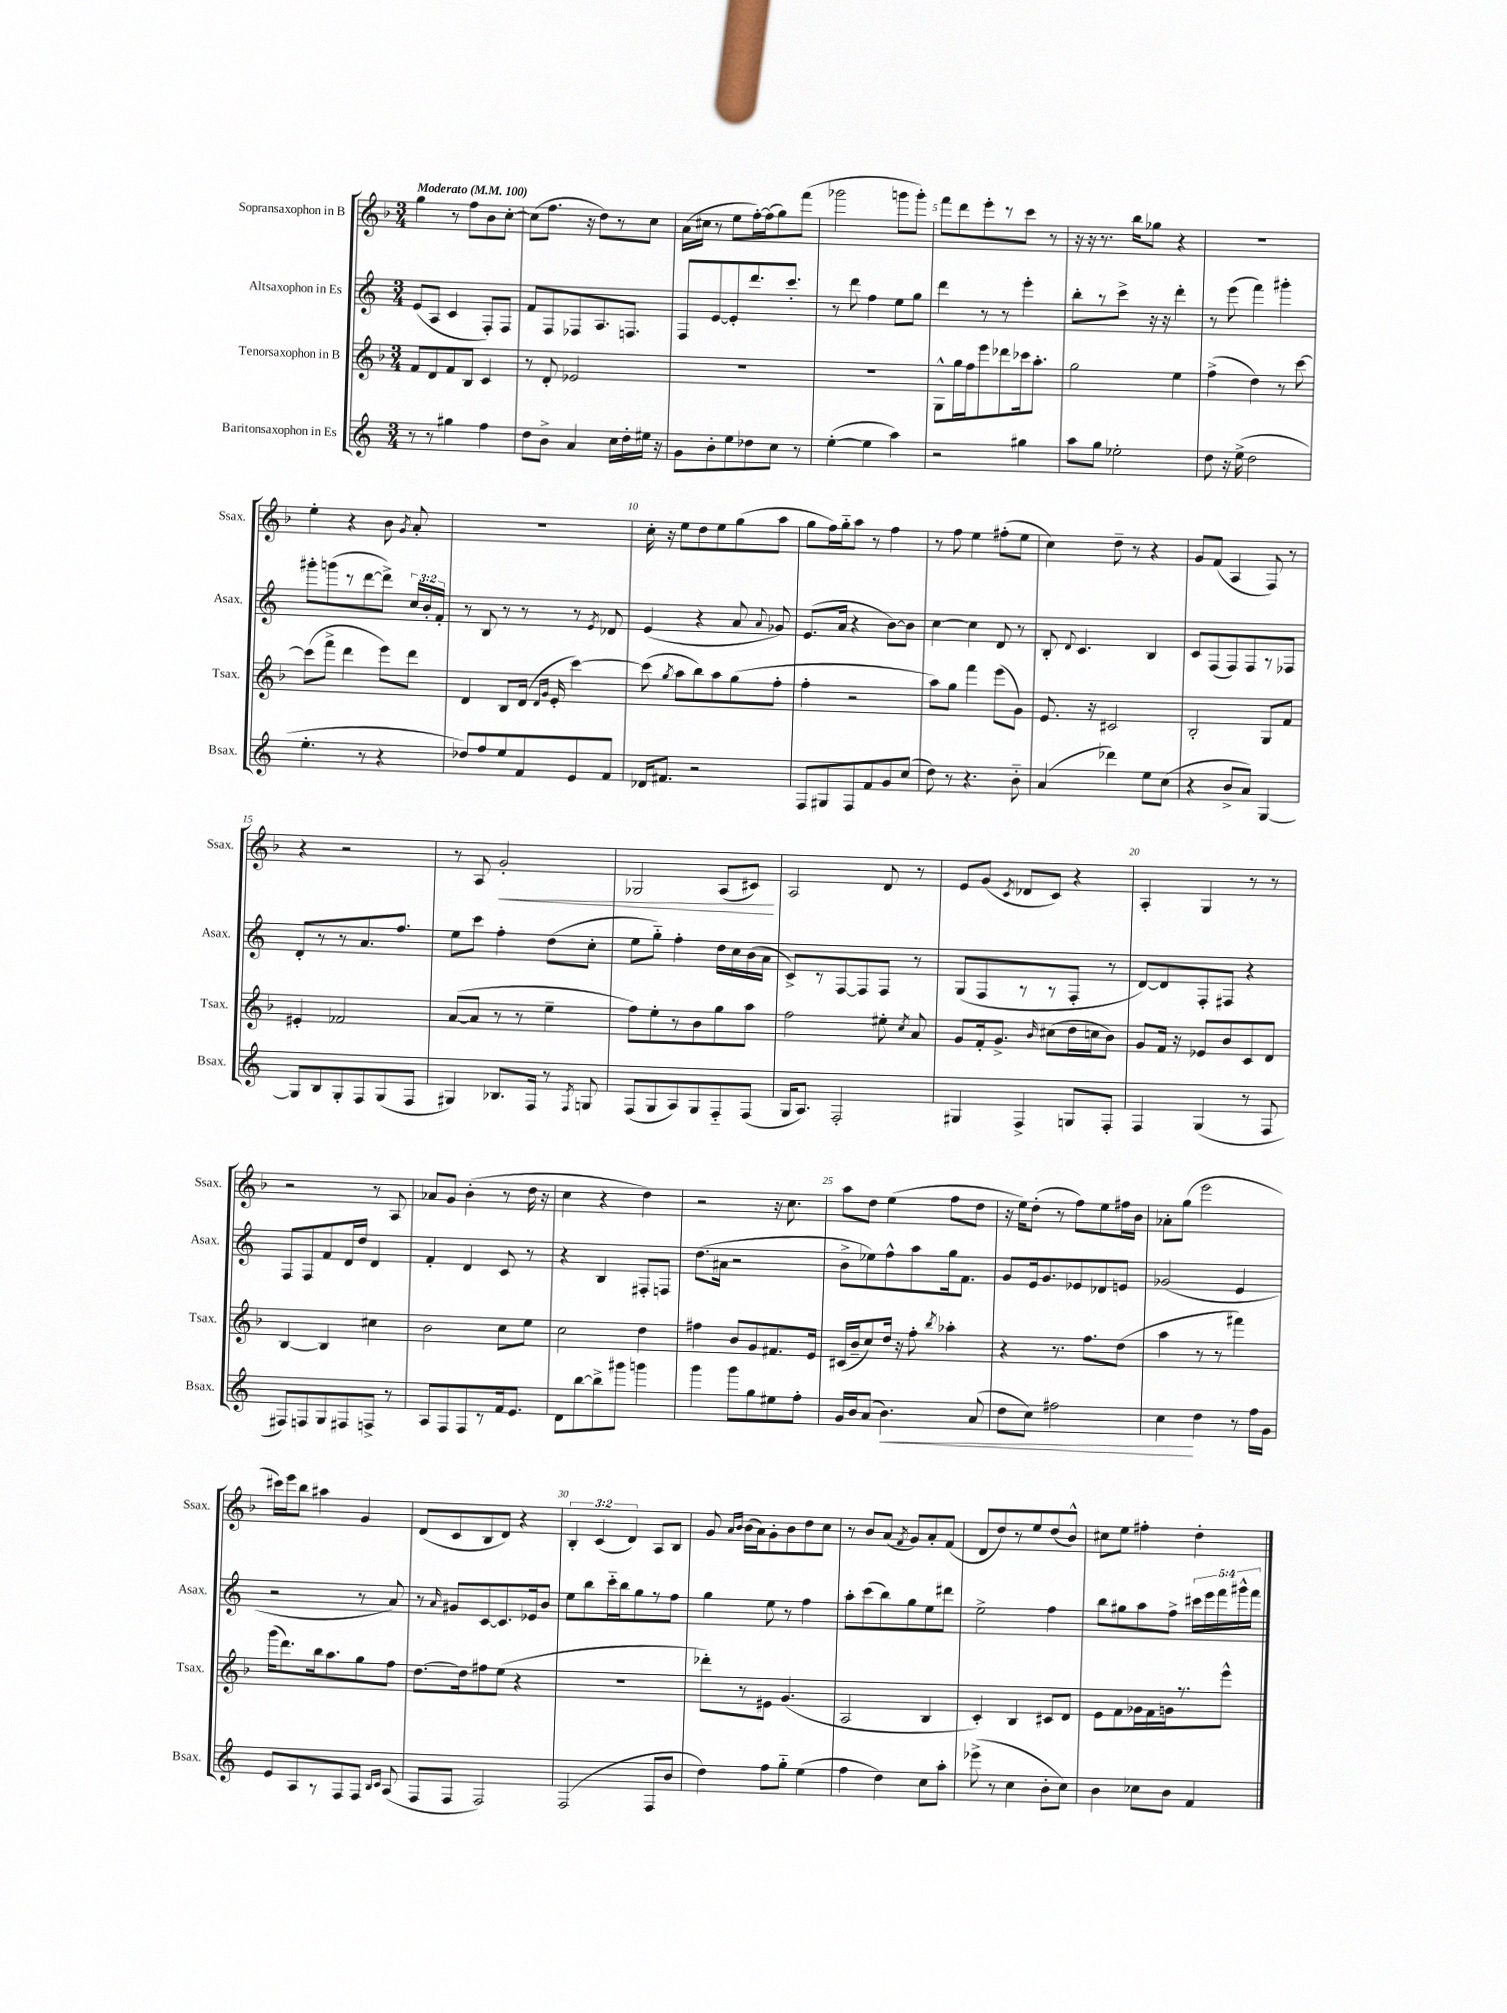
<<
\new StaffGroup <<
\new Staff = "s0" \with { instrumentName = "Sopransaxophon in B" shortInstrumentName = "Ssax." } {
    \clef treble \key f \major \numericTimeSignature \time 3/4 \override Staff.TupletNumber.text = #tuplet-number::calc-fraction-text \tempo "Moderato" 4 = 100
    \autoBeamOff g''4 r8 f''8[ bes'8 c''8]~-. |
    c''8[( f''8.] r16 d''8[) r8 c''8] |
    a'16[( cis''16] r8 e''8[ f''16~-.) f''16( g''8) f'''8]( |
    ges'''2 g'''8[ g'''8]-.) |
    f'''8[ d'''8 e'''8-. r8 c'''8] r8 |
    r16 r16 r8. bes''16[ ges''8] r4 |
    R2. |
    e''4-. r4 bes'8 \acciaccatura { g'8 } a'8-. |
    R2. |
    c''16-. r16 e''8[ d''8 e''8 g''8( a''8] |
    g''8[ f''16) g''16-_ a''8] r8 f''4 |
    r8 f''8 e''4 fis''8[-.( e''8] |
    c''4) d''8-- r8 r4 |
    g'8[ f'8]( a4 f8) r8 |
    r4 r2 |
    r8 a8 g'2-.\< |
    ges2 a8[( cis'8]\!) |
    a2 d'8 r8 |
    e'8[ g'8]( \acciaccatura { c'8 } des'8[ c'8]) r4 |
    a4-. g4 r8 r8 |
    r2 r8 a8 |
    aes'8[ g'8] bes'4-.( r8 d''16 r16 |
    c''4 r4 d''4) |
    r2 r16 c''8. |
    a''8[ d''8] e''4( f''8[ d''8] |
    r16 e''16[) d''8]-.( r8 f''8[) e''8 fis''16 bes'16] |
    aes'8[-. g''8]( e'''2 |
    cis'''16[) e'''16 bes''8] ais''4 g'4 |
    d'8[( c'8 bes8 d'8]) r4 |
    \tuplet 3/2 { bes4-. c'4( d'4) } a8[ bes8] |
    g'8 \grace { a'16[ bes'16] } bes'16[( a'16) g'8-. bes'8 d''8 c''8] |
    r8 bes'8[ a'8]( \acciaccatura { f'8 } g'8[) a'8-. f'8]( |
    d'8[ d''8) r8 e''8 d''8( bes'8]-^) |
    cis''8[ e''8] fis''4-. d''4-. \bar "|." |
}
\new Staff = "s1" \with { instrumentName = "Altsaxophon in Es" shortInstrumentName = "Asax." } {
    \clef treble \key c \major \numericTimeSignature \time 3/4 \override Staff.TupletNumber.text = #tuplet-number::calc-fraction-text
    \autoBeamOff e'8[( a8] c'4 f8[-.) f8] |
    f'8[ f8 fes8 a8. f8.] |
    f8[ e'8~ e'8-. d'''8. c'''8.]-. |
    r8 d'''8 f''4 e''8[ g''8] |
    d'''4 r8 r8 e'''4-. |
    b''8[-. r8 c'''8]-> r16 r16 d'''4-. |
    r8 e'''8( f'''4) gis'''4-. |
    gis'''8[-. g'''8( r8 d'''8~ d'''8]->) \tuplet 3/2 { c''16[ b'16-. f'16]-. } |
    r8 b8 r8 r8 r8 \acciaccatura { e'8 } des'8 |
    e'4( r4 a'8 \appoggiatura { a'8 } ges'8) |
    e'8.[( a'16] r4 b'8[~) b'8] |
    c''4~ c''4 d'8 r8 |
    b8-. \appoggiatura { d'8 } c'4. b4 |
    c'8[ f8( f8) f8 r8 fes8] |
    d'8[-. r8 r8 a'8. f''8.] |
    e''8[ c'''8] f''4-. d''8[( c''8]-. |
    e''8[ g''8]-_) f''4-. d''16[ c''16 b'16( a'16] |
    c'8[->) r8 f8~ f8 f8] r8 |
    g8[( f8 r8 r8 f8]-. r8 |
    d'8[~) d'8 f8-. fis8] r4 |
    f8[ f8 f'8 d'16 d''16] d'4 |
    f'4-. d'4 c'8 r8 |
    r4 b4 fis8[-. f8] |
    d''8.[( ais'16] r2 |
    b'8[-> ees''8) f''8-^ a''8 g''16 f'8.] |
    g'8[ e'16 g'8. ees'8 des'8 e'8] |
    ges'2( e'4 |
    r2 r8 a'8) |
    r8 \grace { a'16 } gis'8[ c'8~ c'8. ees'16 b'8] |
    e''8[ b''8 c'''16-_ b''16 g''8 r8 f''8] |
    g''4 e''8 r8 f''4 |
    a''8[-. c'''8( b''8) g''8 e''8 dis'''8] |
    e''2-> f''4 |
    b''8[ gis''8 a''8 f''8]-> \tuplet 5/4 { cis'''16[ e'''16 f'''16 gis'''16-^ f'''16] } \bar "|." |
}
\new Staff = "s2" \with { instrumentName = "Tenorsaxophon in B" shortInstrumentName = "Tsax." } {
    \clef treble \key f \major \numericTimeSignature \time 3/4
    \autoBeamOff f'8[ d'8 f'8 bes8] c'4 |
    r8 d'8-. ees'2 |
    R2. |
    R2. |
    g8[-^ g''16 f''16 e'''8 des'''8 ces'''16 a''8.]-. |
    g''2 e''4 |
    f''4->( d''4) r8 c'''8~ |
    c'''8[( f'''8]-> d'''4 e'''8[) d'''8] |
    d'4 bes8[ d'16]( \grace { d'16[ g'16] } e'16-. c'''4~) |
    c'''8( \acciaccatura { g''8 } a''8[ bes''8) a''8 g''8( f''8]-. |
    f''4-. r2 |
    a''8[) g''8] f'''4 e'''8[( g'8]) |
    e'8. r16 cis'2 |
    bes2-. g8[ f'8] |
    eis'4-. fes'2 |
    a'8[~( a'8] r8 r8 e''4-- |
    f''8[) e''8-. r8 bes'8 g''8 a''8] |
    f''2 eis''8-. \acciaccatura { c''8 } a'8 |
    g'8[ f'16-. g'8.]-> \grace { bes'16 } cis''8[( d''16 c''16 bes'8]) |
    g'8[ f'16] r16 ees'8[ bes'8 c'8 d'8] |
    bes4~ bes4 cis''4 |
    bes'2 c''8[ e''8] |
    c''2 d''4 |
    fis''4 bes'8[ g'8 fis'8. e'16] |
    cis'16[( bes'16-- c''8) d''16] r16 f''8-. \acciaccatura { bes''8 } aes''4-. |
    r4 r8. f''8.[ d''8]( |
    a''4 r8 r8 fis'''4) |
    g'''16[( d'''8.) bes''16 a''8. g''8 f''8] |
    d''8.[~ d''16 fis''8 e''8]( r4 |
    R2. |
    des'''8[-.) r8 eis'8] g'4.( |
    a2 bes4 |
    c'4-.) bes4 cis'8[ d'8] |
    e'8[ f'8 ges'16 f'16 g'16 r8. e'''8]-^ \bar "|." |
}
\new Staff = "s3" \with { instrumentName = "Baritonsaxophon in Es" shortInstrumentName = "Bsax." } {
    \clef treble \key c \major \numericTimeSignature \time 3/4
    \autoBeamOff r8 r8 gis''4 f''4 |
    d''8[ b'8]-> a'4 c''16[ d''16-. eis''16] r16 |
    g'8[ b'8-. e''8 des''8 c''8] r8 |
    e''4~-.( e''4 a''4) |
    r2 gis''4 |
    a''8[ g''8] ees''2-. |
    d''8 r16 e''16->( d''2 |
    e''4.-. r8 r4 |
    des''8[) f''8 e''8 f'8 e'8 f'8] |
    des'16[ fis'8.] r2 |
    f8[ gis8 f8 f'8 g'8 c''8]( |
    d''8) r8 r4. b'8-_ |
    a'4( des'''4) e''8[ c''8]( |
    r4 b'8[-> a'8]) g4~ |
    g8[ b8 g8-. f8 g8( f8] |
    gis4) bes8.[ f16] r8 \acciaccatura { f8 } g8 |
    f8[( g8 a8) g8 f8-_ f8]( |
    g16[ a8.]) f2-. |
    gis4 f4-> g8[ f8]-. |
    f4 g4( r8 f8 |
    fis8[) f8 g8 fis8 f8]-> r8 |
    a8[ f8 f8 r8 f'16 e'8.] |
    d'8[ b''8~ b''8-> gis'''8] g'''4 |
    g'''4 g'''8[ g''8 eis''8 f''8]-. |
    g'16[ b'16 a'8]( b'4.\<) a'8( |
    d''8[ c''8]) fis''2 |
    c''4\! d''4 r8 f''16[ g'16] |
    e'8[ a8 r8 f8 f8] \grace { b16[ c'16] } a8( |
    f8[ f8] f2) |
    f2( f8[ b'8] |
    d''4) f''8[ g''8]-_ e''4( |
    f''4 d''4) c''8[ a''8]-. |
    ees'''8->( r8 c''4 b'8[-. c''8]) |
    b'4 ces''8[ b'8] f'4 \bar "|." |
}
>>
>>
\layout { \context { \Score \override BarNumber.break-visibility = ##(#f #t #t) barNumberVisibility = #(every-nth-bar-number-visible 5) } }
